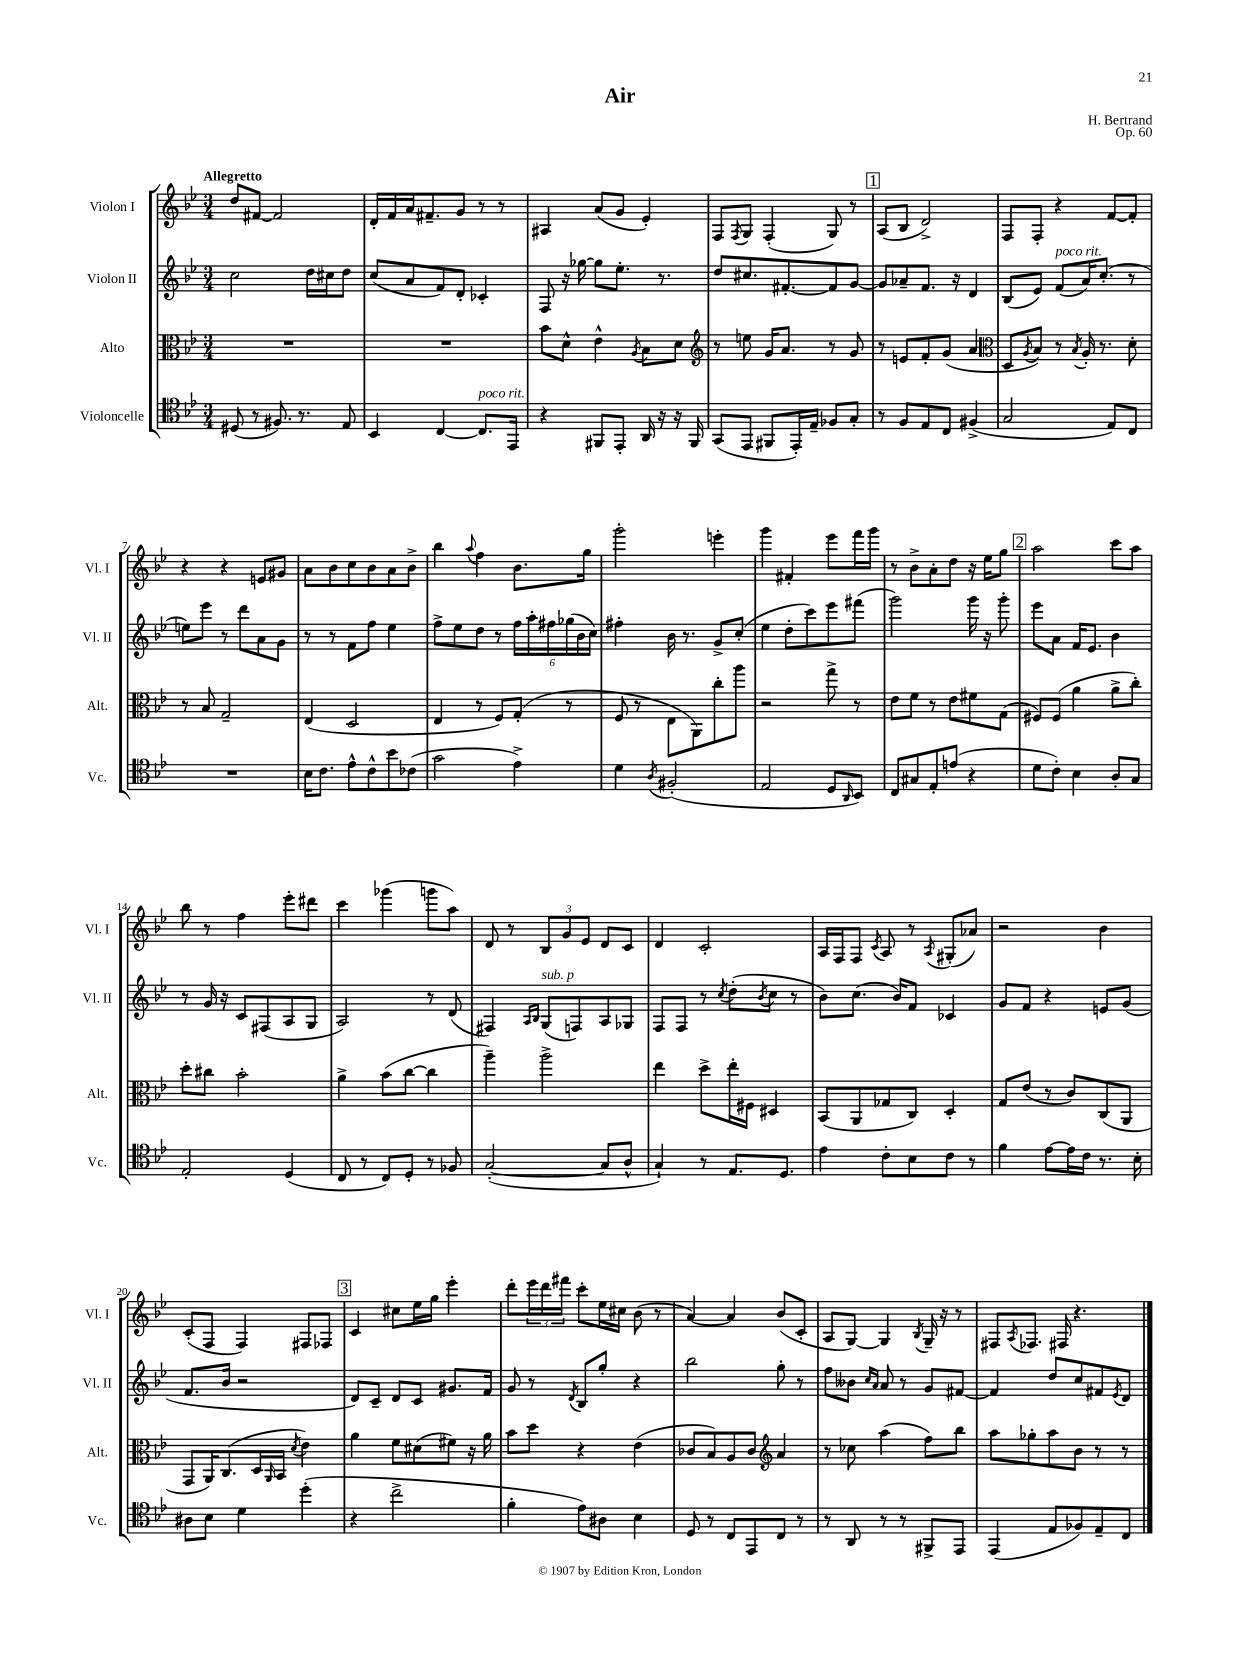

**kern	**kern	**kern	**kern
*staff4	*staff3	*staff2	*staff1
*clefC4	*clefC3	*clefG2	*clefG2
*k[b-e-]	*k[b-e-]	*k[b-e-]	*k[b-e-]
*M3/4	*M3/4	*M3/4	*M3/4
(8D#	2.r	2cc	8dd
8r	.	.	[8f#
8.F#)	.	.	2f#]
8.r	.	.	.
.	.	16dd	.
.	.	16cc#	.
8E-	.	8dd	.
=	=	=	=
4BB-	2.r	(8cc	16d'
.	.	.	16f
.	.	8a	16a
.	.	.	8.f#~
[4C	.	8f)	.
.	.	8d'	8g
8.C]	.	4c-'	8r
.	.	.	8r
16EE-	.	.	.
=	=	=	=
4r	8b-	8F	4A#
.	8d^^	16r	.
.	.	[16gg-	.
8FF#	4e-^^	8gg-]	(8a
8EE-'	.	8.ee-'	8g
.	8qA	.	.
16AA	8B-	.	4e-')
16r	.	8.r	.
16r	8d	.	.
16FF#	.	.	.
=	=	=	=
*	*clefG2	*	*
(8GG	8r	8dd	8F
.	.	.	8qF
8EE-	8ee	8.cc#	8G
8FF#	16g	.	(4F'
.	8.a	[8.f#'	.
16EE-')	.	.	.
16E-~	.	.	.
8F-	8r	8f#]	8G)
8G'	8g	[8g	8r
=	=	=	=
8r	8r	8g]	(8A
8F	8e	8a-~	8B-
8E-	8f'	8.f	2d^)
8C	(8g	.	.
.	.	16r	.
(4F#^	4a	4d	.
=	=	=	=
*	*clefC3	*	*
2G	8D	(8B-	8F
.	8qA	.	.
.	8B-)	8e-)	8F'
.	8r	(8f	4r
.	8qB-	.	.
.	16A'	16a)	.
.	8.r	(8.cc'	.
8E-)	.	.	[8f
8C	8d'	8r	8f']
=	=	=	=
2.r	8r	8ee)	4r
.	8B-	8eee-	.
.	2G~	8r	4r
.	.	8ddd	.
.	.	8a	8e
.	.	8g	8g#
=	=	=	=
16B-	(4E-	8r	8a
8.c	.	.	.
.	.	8r	8b-
8e-^^	2D	8f	8cc
8c^^	.	8ff	8b-
8b-	.	4ee-	8a
(8c-	.	.	8b-^
=	=	=	=
2g	4E-	8ff^	4bb-
.	.	8ee-	.
.	.	.	8qqaa
.	8r	8dd	4ff
.	8F)	8r	.
4e-^)	(8G'	24ff	8.b-
.	.	24aa'	.
.	.	24ff#	.
.	8r	(24gg-	.
.	.	24b-	.
.	.	.	16gg
.	.	24cc)	.
=	=	=	=
4d	8F	4ff#'	2ggg'
.	8r	.	.
8qA	.	.	.
(2F#'	8E-	16b-	.
.	.	8.r	.
.	8AA)	.	.
.	8cc'	8g^	4eee'
.	8aa	(8cc'	.
=	=	=	=
2E-	2r	4ee-	4ggg
.	.	8dd'	4f#'
.	.	8ccc)	.
8D	8gg^	8eee-	8eee-
16qqAA	.	.	.
8BB-)	8r	(8fff#	16fff
.	.	.	16ggg
=	=	=	=
8C	8e-	2ggg)	8r
8G#	8f	.	8b-^
8E-'	8r	.	8a'
(8e	8e-	.	8dd
4r	8f#	16ggg	16r
.	.	16r	16ee-
.	(8G	8ggg'	8gg
=	=	=	=
8d	8F#)	8eee-	2aa
8c')	(8F#	8a	.
4B-	4a	16f	.
.	.	8.e-	.
8A'	8a^	4b-	8ccc
8G	8cc')	.	8aa
=	=	=	=
2E-'	8dd'	8r	8bb-
.	8cc#	16g	8r
.	.	16r	.
.	2b-'	8c	4ff
.	.	(8F#	.
(4D	.	8A	8eee-'
.	.	8G	8ddd#
=	=	=	=
8C	4a^	2A)	4ccc
8r	.	.	.
8C)	(8b-	.	(4ggg-
8D'	[8cc	.	.
8r	4cc]	8r	8ggg
8F-	.	(8d	8aa)
=	=	=	=
([2G'	4aa~)	4F#)	8d
.	.	.	8r
.	.	16qqA	.
.	.	16qqB-	.
.	2aa^	(8G	12B-
.	.	.	12g
.	.	8F)	.
.	.	.	12e-
8G]	.	8A	8d
8A^^	.	8G-	8c
=	=	=	=
4G`)	4ee-	8F	4d
.	.	8F	.
8r	8dd^	8r	2c'
.	.	8qcc	.
8.E-	16ee-'	(8dd'	.
.	16F#	.	.
.	.	8qb-	.
.	4D#	8cc	.
8.D	.	.	.
.	.	8r	.
=	=	=	=
4e-	(8BB-	8b-)	16A
.	.	.	16F
.	8AA	(8.cc	8F
.	.	.	8qc
8c'	8G-	.	8A
.	.	16b-)	.
8B-	8C)	8f	8r
.	.	.	8qA
8c	4D'	4c-	(8G#'
8r	.	.	8a-)
=	=	=	=
4f	8G	8g	2r
.	(8e-	8f	.
[8e-	8r	4r	.
16e-]	8c)	.	.
16c	.	.	.
8.r	(8C	8e	4b-
.	8AA	(8g	.
16B-'	.	.	.
=	=	=	=
8A#	8GG	8.f	(8c'
8B-	16AA)	.	8F
.	(8.C	16b-	.
4d	.	2r	4F)
.	16D	.	.
.	16qqAA	.	.
.	16BB-	.	.
.	8qd	.	.
(4dd'	4e-)	.	8F#
.	.	.	8F-
=	=	=	=
4r	4a	8d)	4c
.	.	8c~	.
2cc^	8f	8d	8cc#
.	(8d#	8c	16ee-
.	.	.	16gg
.	8f#)	8.g#	4eee-'
.	16r	.	.
.	16a	16f	.
=	=	=	=
4f'	8b-	8g	8ddd'
.	8dd	8r	24eee-
.	.	.	24ddd
.	.	.	24fff#
.	.	8qd	.
8e-)	4r	8B-	8ccc'
8A#	.	8gg'	16ee-
.	.	.	16cc#
4B-	(4e-	4r	(8b-
.	.	.	8r
=	=	=	=
8D	8c-	2bb-	[4a)
8r	8B-)	.	.
8C	8A	.	4a]
8EE-	8c-	.	.
*	*clefG2	*	*
8C	4a	8gg'	(8b-
8r	.	8r	8c'
=	=	=	=
8r	8r	8ff	8A
8AA	8cc-	8b--	[8G)
.	.	16qqcc	.
.	.	16qqa	.
8r	(4aa	8a	4G]
8r	.	8r	.
.	.	.	8qB-
8FF#^	8ff)	8g	16G~
.	.	.	16r
8EE-	8bb-	[8f#	8r
=	=	=	=
(4EE-	8aa	4f#]	8F#
.	.	.	8qA
.	8gg-'	.	8.F-
8E-	8aa	8dd	.
.	.	.	16F#
8F-)	8b-	8cc	4.r
8E-~	8r	8f#	.
.	.	8qe-	.
8C	8r	8d	.
==	==	==	==
*-	*-	*-	*-
